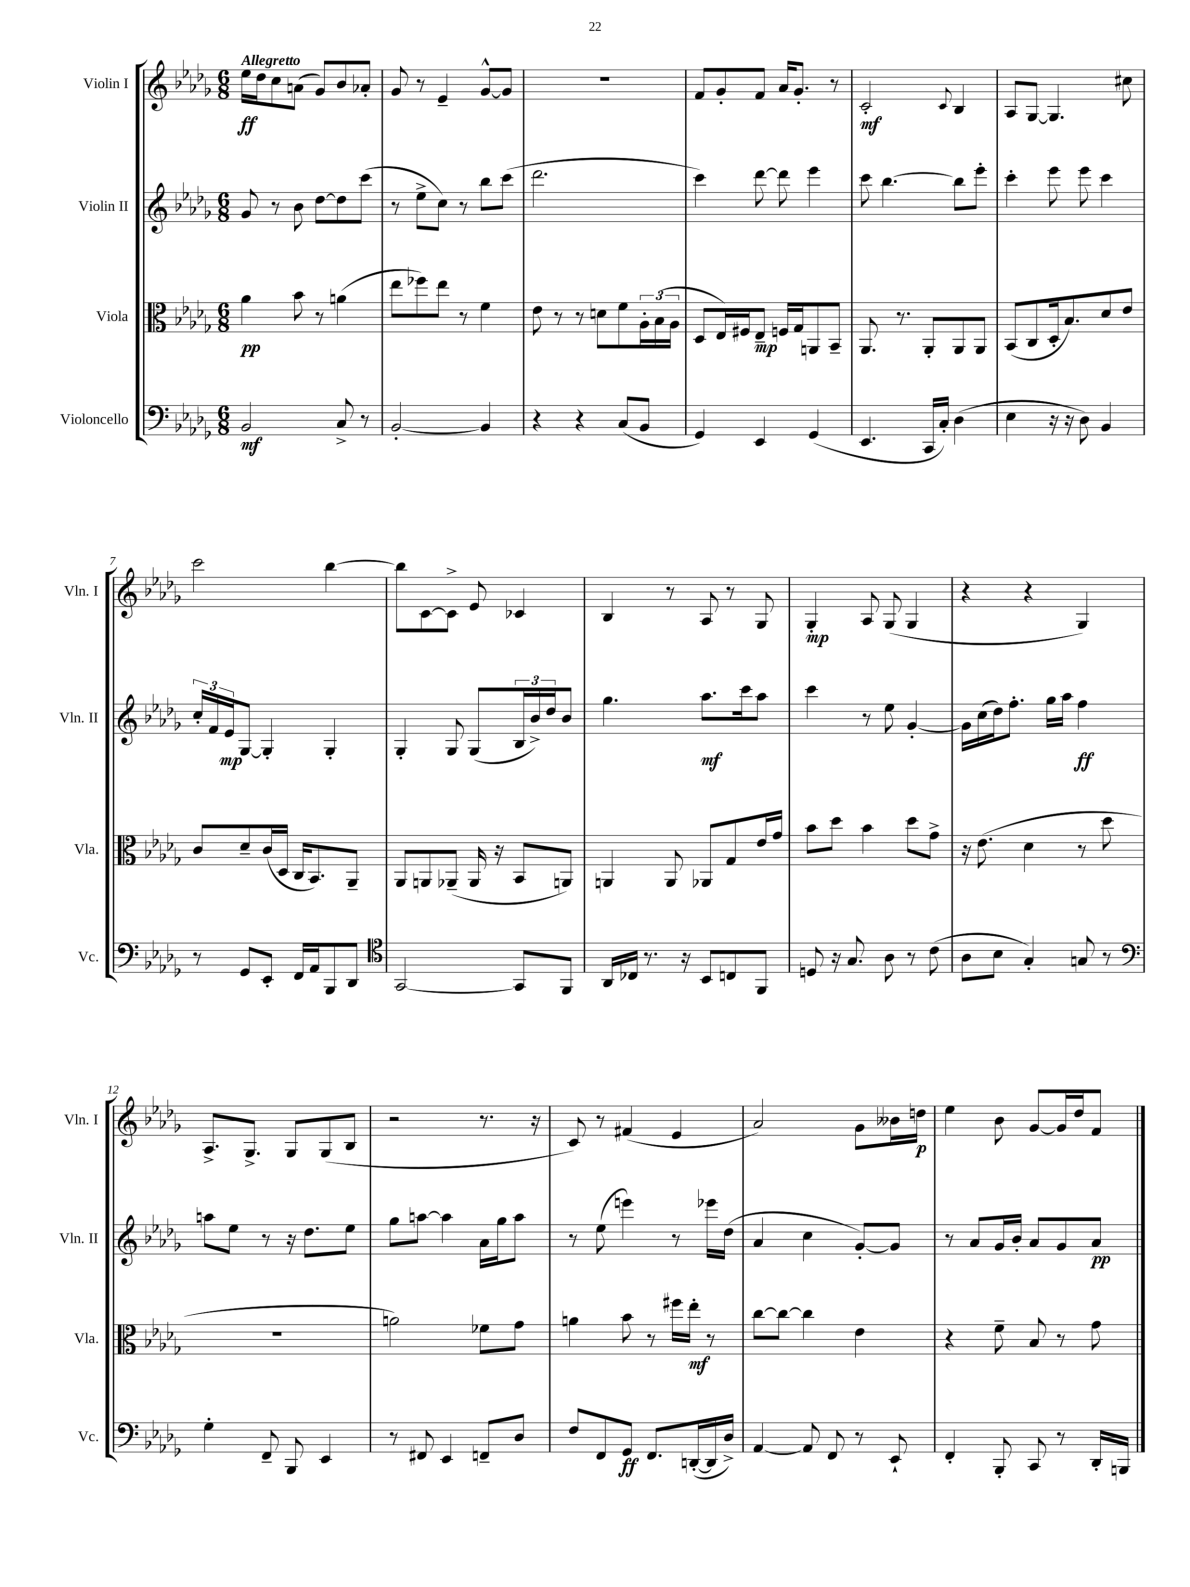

**kern	**kern	**kern	**kern
*staff4	*staff3	*staff2	*staff1
*clefF4	*clefC3	*clefG2	*clefG2
*k[b-e-a-d-g-]	*k[b-e-a-d-g-]	*k[b-e-a-d-g-]	*k[b-e-a-d-g-]
*M6/8	*M6/8	*M6/8	*M6/8
2BB-	4a-	8g-	16ee-
.	.	.	16dd-
.	.	8r	8cc
.	8b-	8b-	(8a
.	8r	[8dd-	8g-)
8C^	(4a	8dd-]	8b-
8r	.	(8ccc	8a-'
=	=	=	=
[2BB-'	8ee-	8r	8g-
.	8ff-)	8ee-^	8r
.	8ee-	8cc)	4e-~
.	8r	8r	.
4BB-]	4f	8bb-	[8g-^^
.	.	(8ccc	8g-]
=	=	=	=
4r	8e-	2.ddd-	2.r
.	8r	.	.
4r	8r	.	.
.	8d	.	.
(8C	8f	.	.
8BB-	24A-'	.	.
.	(24B-	.	.
.	24A-	.	.
=	=	=	=
4GG-)	8D-	4ccc)	8f
.	16E-)	.	8g-'
.	16F#	.	.
4EE-	8E-~	[8ddd-	8f
.	16F	8ddd-]	16a-
.	16G-	.	8.g-'
(4GG-	8AA	4eee-	.
.	8BB-~	.	8r
=	=	=	=
4.EE-	8.AA-	8ccc	2c'
.	.	[4.bb-	.
.	8.r	.	.
16CC	8AA-'	.	.
16C')	.	.	.
.	.	.	8qqc
(4D-	8AA-	8bb-]	4B-
.	8AA-	8eee-'	.
=	=	=	=
4E-	(8BB-	4ccc'	8A-
.	8C	.	[8G-
16r	16D-'	8eee-	4.G-]
16r	8.B-)	.	.
8D-)	.	8eee-	.
4BB-	8d-	4ccc	.
.	8e-	.	8cc#
=	=	=	=
8r	8c	24cc'	2ccc
.	.	24f	.
.	.	24e-	.
8GG-	8d-~	[8G-	.
8EE-'	(16c	4G-']	.
.	16D-	.	.
16FF	16C	.	.
16AA-	8.BB-)	.	.
8BBB-	.	4G-'	[4bb-
8DD-	8AA-~	.	.
=	=	=	=
*clefC4	*	*	*
[2GG-	8AA-	4G-'	8bb-]
.	8AA	.	[8c
.	(8AA-~	8G-	8c^]
.	16AA-	(8G-	8e-
.	16r	.	.
8GG-]	8BB-	24B-	4c-
.	.	24b-^)	.
.	.	24dd-	.
8FF	8AA)	8b-	.
=	=	=	=
16AA-	4AA	4.gg-	4B-
16C-	.	.	.
8.r	.	.	.
.	8AA	.	8r
16r	.	.	.
8BB-	8AA-	8.aa-	8A-
8C	8G-	.	8r
.	.	16ccc	.
8FF	16e-	8aa-	8G-
.	16g-	.	.
=	=	=	=
8D	8b-	4ccc	4G-'
16r	8dd-	.	.
8.G-	.	.	.
.	4b-	8r	8A-
8A-	.	8ee-	(8G-
8r	8dd-	[4g-'	4G-
(8c	8g-^	.	.
=	=	=	=
8A-	16r	16g-]	4r
.	(8.e-	(16cc	.
8B-	.	16dd-)	.
.	.	8.ff'	.
4G-')	4d-	.	4r
.	.	16gg-	.
.	.	16aa-	.
8G	8r	4ff	4G-)
8r	8dd-	.	.
=	=	=	=
*clefF4	*	*	*
4G-'	2.r	8aa	8.A-^
.	.	8ee-	.
.	.	.	8.G-^
8FF~	.	8r	.
8BBB-	.	16r	8G-
.	.	8.dd-	.
4EE-	.	.	(8G-
.	.	8ee-	8B-
=	=	=	=
8r	2a)	8gg-	2r
8FF#	.	[8aa	.
4EE-	.	4aa]	.
8FF~	8f-	16a-	8.r
.	.	16gg-	.
8D-	8g-	8aa	.
.	.	.	16r
=	=	=	=
8F	4a	8r	8c)
8FF	.	(8ee-	8r
8GG-	8b-	4eee)	(4f#
8.FF	8r	.	.
.	16ff#	8r	4e-
([16DD'	16ee-'	.	.
16DD]	8r	16eee-	.
16D-^)	.	(16dd-	.
=	=	=	=
[4AA-	[8cc	4a-	2a-)
.	8cc_	.	.
8AA-]	4cc]	4cc	.
8FF	.	.	.
8r	4e-	[8g-')	8g-
8EE-`	.	8g-]	16b--
.	.	.	16dd
=	=	=	=
4FF'	4r	8r	4ee-
.	.	8a-	.
8BBB-'	8f~	16g-	8b-
.	.	16b-'	.
8CC	8B-	8a-	[8g-
8r	8r	8g-	16g-]
.	.	.	16dd-
16DD-'	8g-	8a-	8f
16BBB	.	.	.
==	==	==	==
*-	*-	*-	*-
